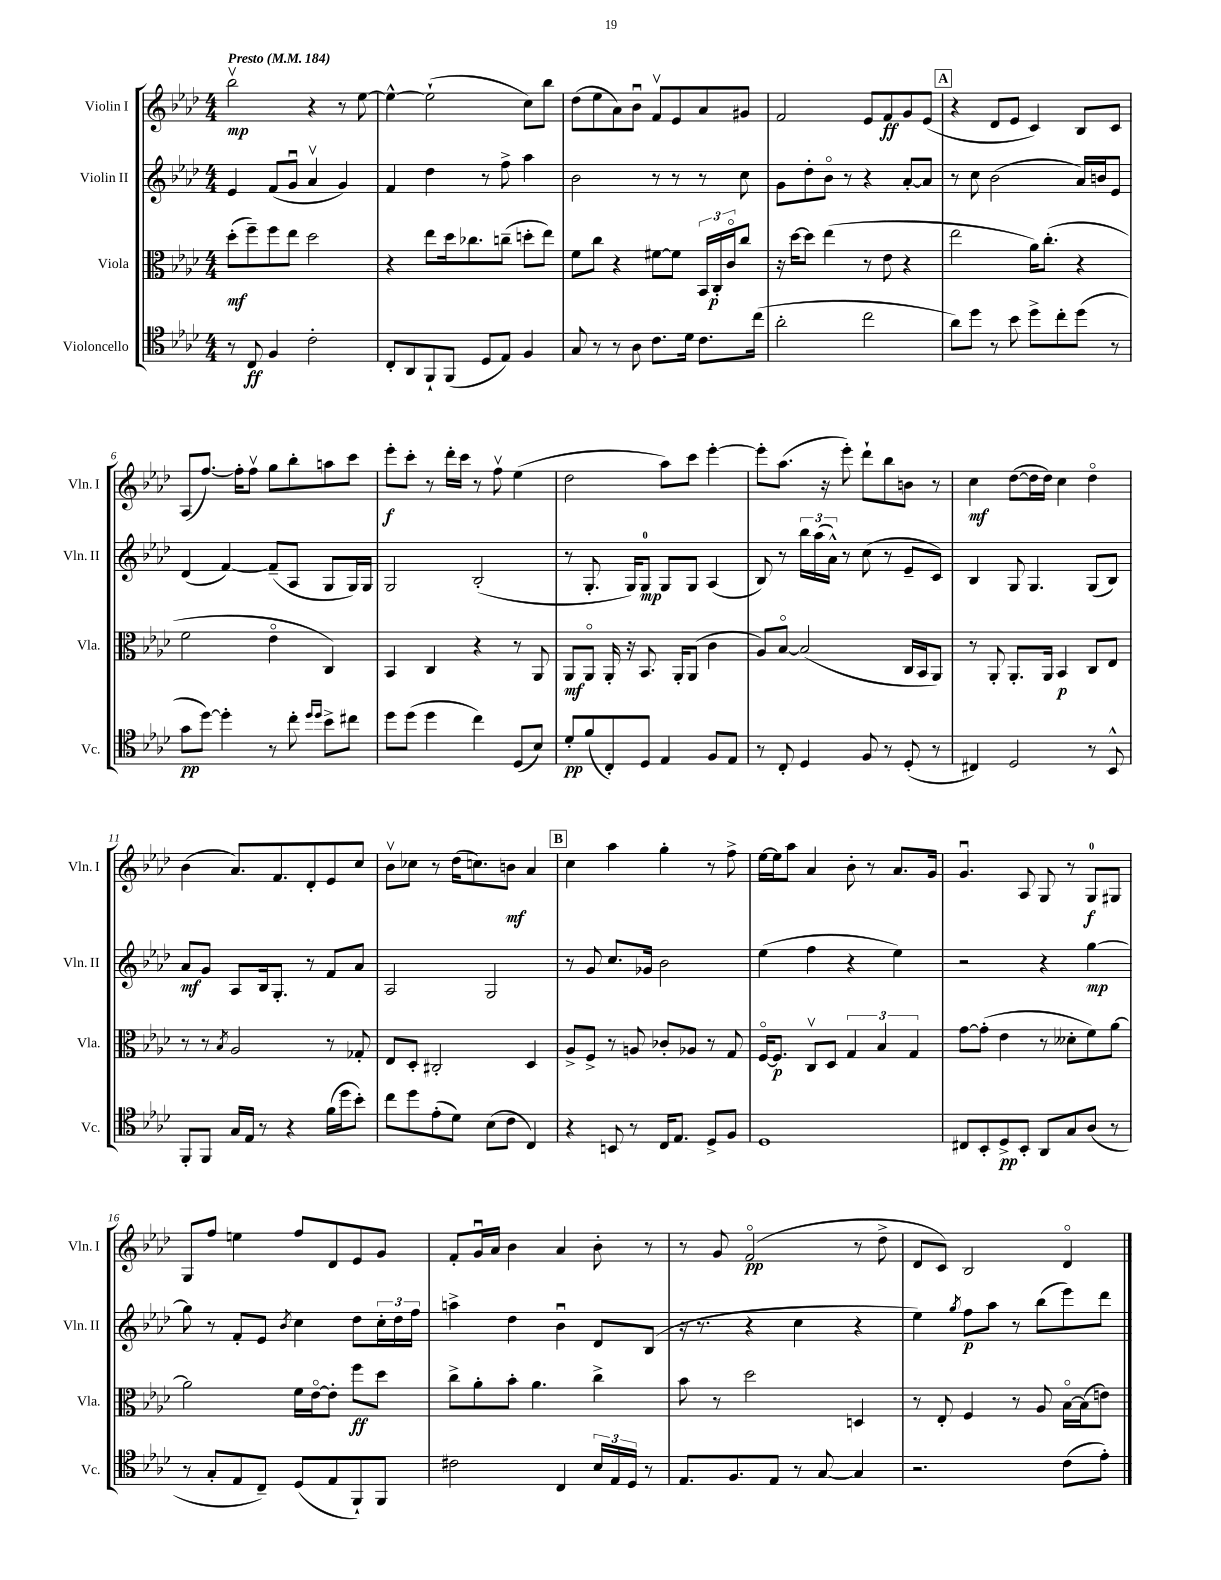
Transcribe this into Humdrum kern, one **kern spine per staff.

**kern	**kern	**kern	**kern
*staff4	*staff3	*staff2	*staff1
*clefC4	*clefC3	*clefG2	*clefG2
*k[b-e-a-d-]	*k[b-e-a-d-]	*k[b-e-a-d-]	*k[b-e-a-d-]
*M4/4	*M4/4	*M4/4	*M4/4
*MM184	*MM184	*MM184	*MM184
8r	(8dd-'	4e-	2bb-v
8C	8ff~)	.	.
4F	8ff	(8f	.
.	8ee-	8gu	.
2c'	2dd-	4a-v	4r
.	.	4g)	8r
.	.	.	[8ee-
=	=	=	=
8C'	4r	4f	4ee-^^_
8AA-	.	.	.
8FF`	8ee-	4dd-	(2ee-`]
(8FF	16dd-	.	.
.	8.cc-	.	.
8D-	.	8r	.
8E-)	(8cc~	8ff^	.
4F	8dd'	4aa-	8cc)
.	8ee-)	.	8bb-
=	=	=	=
8G	8f	2b-	(8dd-
8r	8cc	.	8ee-
8r	4r	.	8a-)
8A-	.	.	8b-u
8.c	[8f#	8r	8fv
.	8f#]	8r	8e-
16d-	.	.	.
8.c	24BB-	8r	8a-
.	24C'	.	.
.	24co	.	.
.	8cc	8cc	8g#
(16cc	.	.	.
=	=	=	=
2a-'	16r	8g	2f
.	[16dd-	.	.
.	8dd-]	8dd-'	.
.	(4ee-	8b-o	.
.	.	8r	.
2cc	8r	4r	8e-
.	8e-	.	8f
.	4r	[8a-'	8g
.	.	8a-]	(8e-
=	=	=	=
8a-)	2ee-	8r	4r
8dd-	.	8cc	.
8r	.	(2b-	8d-
8b-	.	.	8e-
8dd-^	16a-)	.	4c)
.	(8.cc'	.	.
8cc'	.	.	.
(8dd-	4r	16a-)	8B-
.	.	16b	.
8r	.	8e-	8c
=	=	=	=
8g	2f	(4d-	(8A-
[8dd-)	.	.	[8.ff)
4dd-']	.	[4f)	.
.	.	.	16ff']
.	.	.	8ffv
8r	4e-o	(8f~]	8gg
8cc'	.	8A-	8bb-'
16qqdd-	.	.	.
16qqdd-	.	.	.
8b-^	4C)	8G	8aa
8cc#	.	16G)	8ccc
.	.	16G	.
=	=	=	=
8dd-	4BB-	2G	8eee-'
(8dd-	.	.	8ccc'
4dd-	4C	.	8r
.	.	.	16ddd-'
.	.	.	16ccc
4cc)	4r	(2B-'	8r
.	.	.	8ffv
(8D-	8r	.	(4ee-
8B-)	8AA-	.	.
=	=	=	=
8d-'	8AA-	8r	2dd-
(8f	8AA-o	8.G'	.
8C')	16AA-'	.	.
.	16r	16G)	.
8D-	8.BB-	8G	.
4E-	.	8G	8aa-)
.	16AA-'	.	.
.	(8AA-	8G	8ccc
8F	4c	(4A-	[4eee-'
8E-	.	.	.
=	=	=	=
8r	8A-)	8B-)	8eee-']
8C'	[8B-o	8r	(8.aa-
4D-	(2B-]	24bb-	.
.	.	(24aa-	.
.	.	.	16r
.	.	24a-^^)	.
.	.	8r	8eee-')
8F	.	(8cc	8ddd-`
8r	.	8r	8bb-
(8D-'	16C	8e-~	8b
.	16BB-	.	.
8r	8AA-)	8c)	8r
=	=	=	=
4C#)	8r	4B-	4cc
.	8AA-'	.	.
2D-	8.AA-'	8G	([8dd-
.	.	4.G	16dd-]
.	16AA-	.	16dd-)
.	4BB-	.	4cc
8r	8C	(8G	4dd-o
8BB-^^	8E-	8B-)	.
=	=	=	=
8FF'	8r	8a-	(4b-
8FF	8r	8g	.
.	8qB-	.	.
16G	2A-	8A-	8.a-)
16E-	.	.	.
8r	.	16B-	.
.	.	8.G'	8.f
4r	.	.	.
.	.	8r	8d-'
(16f	8r	8f	8e-
16dd-	.	.	.
8b-')	8G-'	8a-	8cc
=	=	=	=
8cc	8E-	2A-	8b-v
8dd-	8D-'	.	8cc-
(8e-'	2C#'	.	8r
8d-)	.	.	(16dd-
.	.	.	8.cc)
(8B-	.	2G	.
8c	.	.	8b
4C)	4D-	.	4a-
=	=	=	=
4r	8A-^	8r	4cc
.	8F^	8g	.
8BB	8r	8.cc	4aa-
8r	8A	.	.
.	.	16g-	.
16C	8c-'	2b-	4gg'
8.E-	.	.	.
.	8A-	.	.
8D-^	8r	.	8r
8F	8G	.	8ff^
=	=	=	=
1D-	[16Fo	(4ee-	[16ee-
.	8.F]	.	16ee-]
.	.	.	8aa-
.	8Cv	4ff	4a-
.	8D-	.	.
.	6G	4r	8b-'
.	.	.	8r
.	6B-	.	.
.	.	4ee-)	8.a-
.	6G	.	.
.	.	.	16g
=	=	=	=
8C#	[8g	2r	4.gu
8BB-'	(8g']	.	.
8D-^	4e-	.	.
8BB-'	.	.	8A-
8AA-	8r	4r	8G
8G	8d--'	.	8r
(8A-	8f)	[4gg	8G
8r	[8a-	.	8G#
=	=	=	=
8r	2a-]	8gg]	8G
8G'	.	8r	8ff
8E-	.	8f'	4ee
8C~)	.	8e-	.
.	.	8qb-	.
(8D-	16f	4cc	8ff
.	[16e-o	.	.
8E-	8e-']	.	8d-
8FF`)	8ff	8dd-	8e-
8FF	8dd-	24cc'	8g
.	.	24dd-	.
.	.	24ff	.
=	=	=	=
2c#	8cc^	4aa^	8f'
.	8a-'	.	16gu
.	.	.	16a-
.	8b-'	4dd-	4b-
.	4.a-	.	.
4C	.	4b-u	4a-
24B-	4cc^	8d-	8b-'
24E-	.	.	.
24D-	.	.	.
8r	.	(8B-	8r
=	=	=	=
8.E-	8b-	16r	8r
.	.	8.r	.
.	8r	.	8g
8.F	.	.	.
.	2dd-	4r	(2fo
8E-	.	.	.
8r	.	4cc	.
[8G	.	.	.
4G]	4D	4r	8r
.	.	.	8dd-^
=	=	=	=
2.r	8r	4ee-)	8d-
.	8E-'	.	8c)
.	.	8qgg	.
.	4F	8ff	2B-
.	.	8aa-	.
.	8r	8r	.
.	8A-	(8bb-	.
(8c	[16B-o	8eee-)	4d-o
.	(16B-]	.	.
8e-')	8e)	8ddd-	.
==	==	==	==
*-	*-	*-	*-
